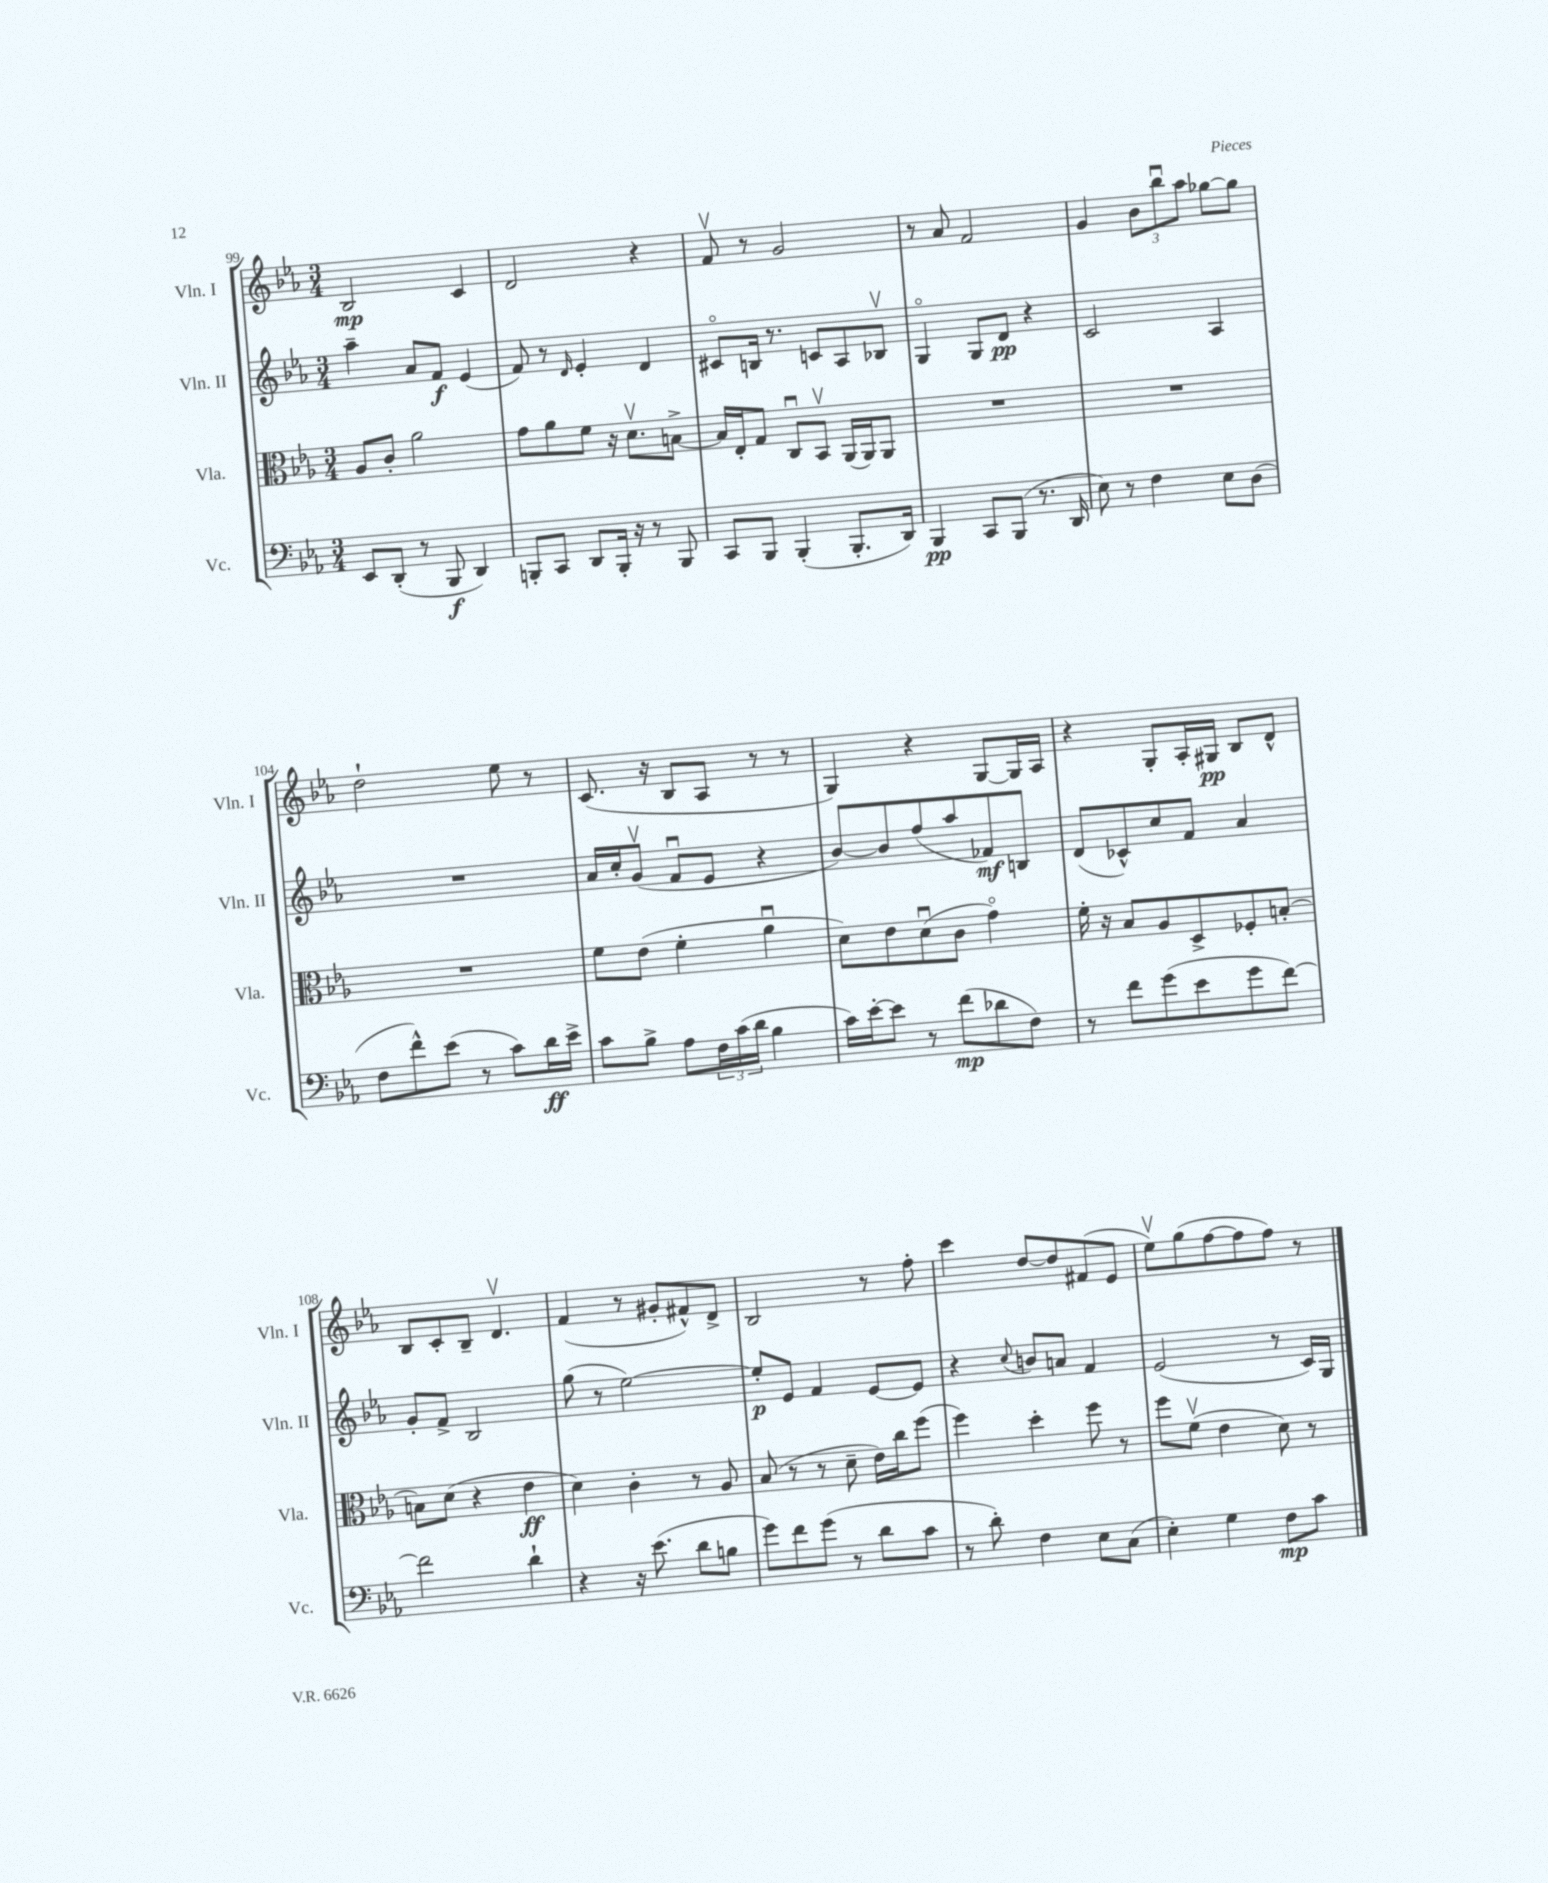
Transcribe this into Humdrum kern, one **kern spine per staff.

**kern	**kern	**kern	**kern
*staff4	*staff3	*staff2	*staff1
*clefF4	*clefC3	*clefG2	*clefG2
*k[b-e-a-]	*k[b-e-a-]	*k[b-e-a-]	*k[b-e-a-]
*M3/4	*M3/4	*M3/4	*M3/4
8EE-	8A-	4aa-~	2B-
(8DD'	8c'	.	.
8r	2a-	8a-	.
8BBB-	.	8f	.
4DD)	.	(4e-	4c
=	=	=	=
8BBB'	8g	8f)	2d
8CC	8a-	8r	.
.	.	16qqd	.
8DD	8f	4e-'	.
16BBB'	16r	.	.
16r	8.dv	.	.
8r	.	4d	4r
8BBB	[8B^	.	.
=	=	=	=
8CC	16B]	8c#o	8fv
.	16E-'	.	.
8BBB-	8G	16B	8r
.	.	8.r	.
(4BBB-'	8Cu	.	2g
.	8BB-v	8c	.
8.BBB-'	(16AA-	8A-	.
.	16AA-)	.	.
.	8AA-	8B-v	.
16DD)	.	.	.
=	=	=	=
4BBB-	2.r	4Go	8r
.	.	.	8a-
8CC	.	8G	2f
(8BBB-	.	8d	.
8.r	.	4r	.
16DD	.	.	.
=	=	=	=
8E-)	2.r	2c	4g
8r	.	.	.
4F	.	.	12b-
.	.	.	12bb-u
.	.	.	12aa-
8E-	.	4A-	[8gg-
(8D	.	.	8gg-]
=	=	=	=
8F	2.r	2.r	2dd`
8f^^)	.	.	.
(8e-	.	.	.
8r	.	.	.
8c)	.	.	8ee-
16d	.	.	8r
16e-^	.	.	.
=	=	=	=
8c	8f	16a-	(8.c
.	.	16cc'	.
8B-^	(8e-	(8gv	.
.	.	.	16r
8A-	4f'	8fu	8B-
24F	.	8e-	8A-
(24c	.	.	.
24d	.	.	.
4B-	4a-u	4r	8r
.	.	.	8r
=	=	=	=
16c)	8d)	[8b-)	4G)
[16e-'	.	.	.
8e-]	8e-	8b-]	.
8r	(8du	(8ff	4r
(8f	8c	8aa-	.
8d-	4go)	8f-)	[8G
8F)	.	8B	16G]
.	.	.	16A-
=	=	=	=
8r	16f'	(8d	4r
.	16r	.	.
8f	8B-	8c-^^)	.
(8g	8A-	8cc	8G'
8e-	8D^	8f	16A-'
.	.	.	16G#
8g	8F-'	4a-	8B-
[8f)	[8B'	.	8d^^
=	=	=	=
2f]	8B]	8g'	8B-
.	(8d	8f^	8c'
.	4r	2B-	8B-~
.	.	.	4.dv
4d`	4e-	.	.
=	=	=	=
4r	4d)	(8gg	(4f
.	.	8r	.
16r	4c'	[2ee-)	8r
(8.e-	.	.	.
.	.	.	8g#'
8d	8r	.	8f#^^)
8B	8A-	.	8d^
=	=	=	=
8g)	(8B-	8ee-']	2B-
8f	8r	8e-	.
(8g	8r	4f	.
8r	8d~	.	.
8d	16e-)	[8e-	8r
.	16cc	.	.
8c	(8ff	8e-]	8ff'
=	=	=	=
8r	4ff)	4r	4ccc
8d')	.	.	.
.	.	8qqcc	.
4F	4dd'	8b	[8dd
.	.	8a	8dd]
8E-	8ff	4f	(8f#
(8C	8r	.	8e-
=	=	=	=
4E-')	8ff	(2e-	8ee-v)
.	(8fv	.	(8gg
4G	4e-	.	[8ff
.	.	.	8ff]
8F	8d)	8r	8ff)
8c	8r	16c)	8r
.	.	16G	.
==	==	==	==
*-	*-	*-	*-
